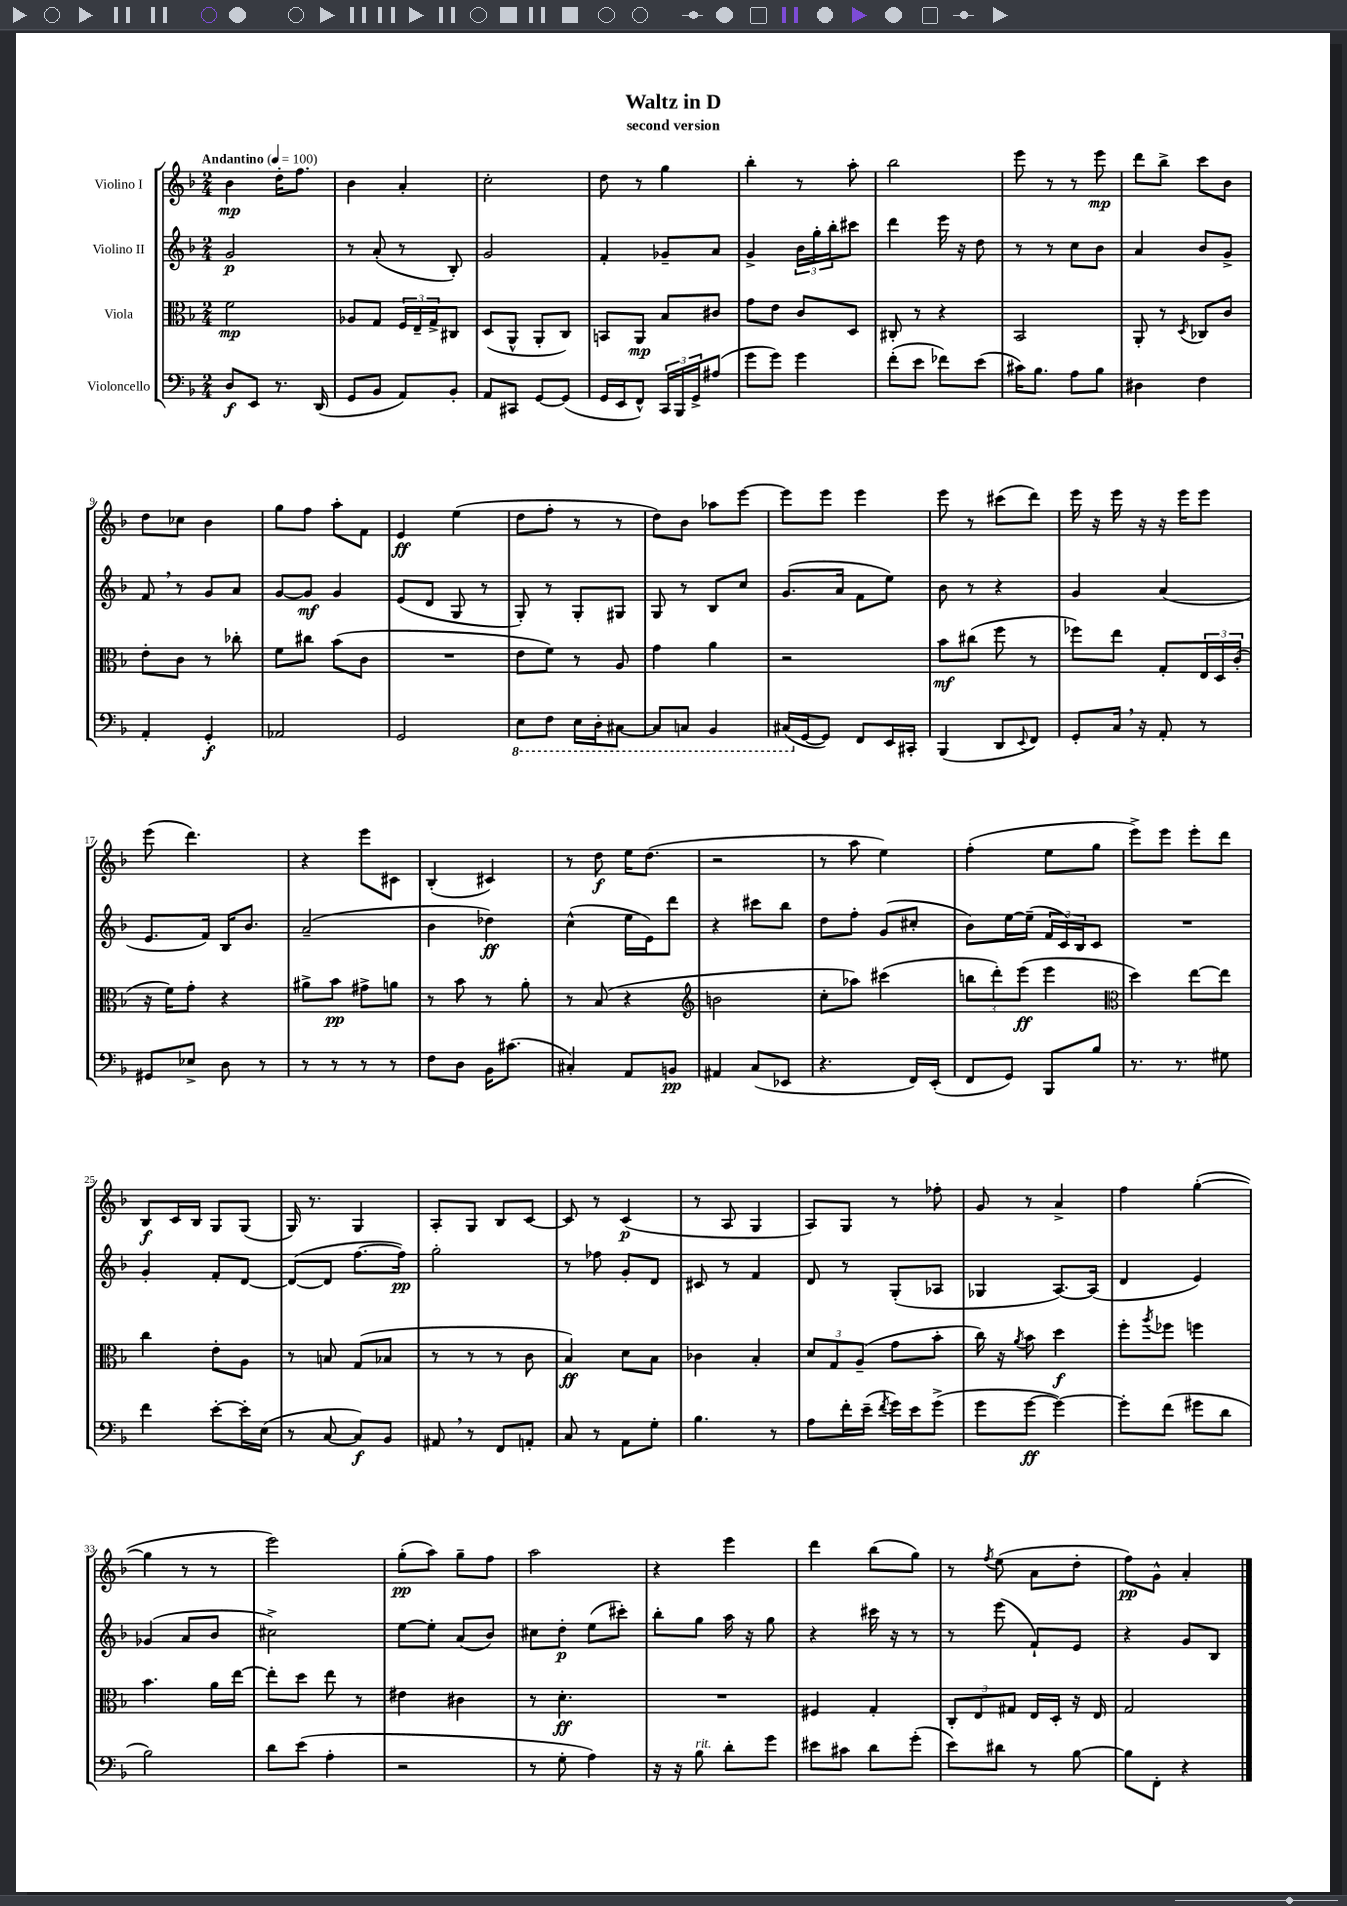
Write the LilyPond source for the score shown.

\header { title = "Waltz in D" subtitle = "second version" }
<<
\new StaffGroup <<
\new Staff = "s0" \with { instrumentName = "Violino I" } {
    \clef treble \key f \major \numericTimeSignature \time 2/4 \tempo "Andantino" 4 = 100
    bes'4\mp d''16-. f''8. |
    bes'4 a'4-. |
    c''2-. |
    d''8 r8 g''4 |
    bes''4-. r8 a''8-. |
    bes''2 |
    e'''8 r8 r8 e'''8\mp |
    d'''8 bes''8-> c'''8 bes'8 |
    d''8 ces''8 bes'4 |
    g''8 f''8 a''8-. f'8 |
    e'4\ff e''4( |
    d''8 f''8-. r8 r8 |
    d''8) bes'8 aes''8 e'''8~ |
    e'''8 e'''8 e'''4 |
    e'''8 r8 cis'''8( d'''8) |
    e'''16 r16 e'''16 r16 r16 e'''16 e'''8 |
    e'''8( d'''4.) |
    r4 e'''8 cis'8 |
    bes4-.( cis'4) |
    r8 d''8\f e''16 d''8.( |
    r2 |
    r8 a''8 e''4) |
    f''4-.( e''8 g''8 |
    e'''8->) e'''8 e'''8-. d'''8 |
    bes8\f c'16 bes16 g8 g8( |
    g16) r8. g4 |
    a8-. g8 bes8 c'8~ |
    c'8 r8 c'4\p( |
    r8 a8 g4 |
    a8) g8 r8 fes''8-. |
    g'8 r8 a'4-> |
    f''4 g''4~-.( |
    g''4 r8 r8 |
    e'''2) |
    g''8-.\pp( a''8) g''8-- f''8 |
    a''2 |
    r4 e'''4 |
    d'''4 bes''8( g''8) |
    r8 \acciaccatura { f''8 } e''8( a'8 d''8-. |
    f''8\pp) g'8-^ a'4-. \bar "|." |
}
\new Staff = "s1" \with { instrumentName = "Violino II" } {
    \clef treble \key f \major \numericTimeSignature \time 2/4
    g'2\p |
    r8 a'8-.( r8 bes8-.) |
    g'2 |
    f'4-. ges'8-- a'8 |
    g'4-> \tuplet 3/2 { bes'16 g''16-. bes''16-. } cis'''8 |
    d'''4 e'''16 r16 d''8 |
    r8 r8 c''8 bes'8 |
    a'4 bes'8 g'8-> |
    f'8 \breathe r8 g'8 a'8 |
    g'8~ g'8\mf g'4 |
    e'8( d'8 g8 r8 |
    g8-.) r8 g8-. gis8 |
    g8 r8 bes8 c''8 |
    g'8.( a'16 f'8 e''8) |
    bes'8 r8 r4 |
    g'4 a'4( |
    e'8. f'16) bes16 bes'8. |
    a'2--( |
    bes'4 des''4\ff) |
    c''4-^( e''16 e'16) d'''8 |
    r4 cis'''8 bes''8 |
    d''8 f''8-. g'8( cis''8-. |
    bes'8) e''16~ e''16--( \tuplet 3/2 { f'16 c'16) bes16 } c'8 |
    R2 |
    g'4-. f'8-. d'8~ |
    d'8~( d'8 f''8.~ f''16\pp) |
    g''2-. |
    r8 fes''8 g'8-. d'8 |
    cis'8 r8 f'4 |
    d'8 r8 g8-.( aes8 |
    ges4 a8.~) a16( |
    d'4 e'4) |
    ges'4( a'8 bes'8 |
    cis''2->) |
    e''8~ e''8-. a'8( bes'8) |
    cis''8 d''8-.\p e''8( cis'''8-.) |
    bes''8-. g''8 a''16 r16 g''8 |
    r4 cis'''16 r16 r8 |
    r8 e'''8( f'8-!) e'8 |
    r4 g'8 bes8 \bar "|." |
}
\new Staff = "s2" \with { instrumentName = "Viola" } {
    \clef alto \key f \major \numericTimeSignature \time 2/4
    f'2\mp |
    aes8 g8 \tuplet 3/2 { f16 e16-- g16-> } cis8 |
    d8( a,8-^ a,8-. c8) |
    b,8 a,8\mp bes8 cis'8 |
    g'8 e'8 c'8 d8 |
    cis8-. r8 r4 |
    bes,2 |
    a,8-. r8 \acciaccatura { d8 } ces8 c'8 |
    e'8-. c'8 r8 ces''8-. |
    f'8 cis''8 bes'8( c'8 |
    R2 |
    e'8 f'8) r8 a8 |
    g'4 a'4 |
    r2 |
    bes'8\mf cis''8( f''8 r8 |
    fes''8) e''8 g8-. \tuplet 3/2 { e16 d16 c'16-.( } |
    r16 f'16) g'8-. r4 |
    ais'8-> bes'8\pp gis'8-> a'8 |
    r8 bes'8 r8 a'8-. |
    r8 bes8( r4 |
    \clef treble b'2 |
    c''8-. aes''8) cis'''4( |
    \tuplet 3/2 { b''8 d'''8-.) e'''8\ff( } e'''4 |
    \clef alto d''4) e''8~ e''8 |
    c''4 e'8-. a8 |
    r8 b8 g8( bes8 |
    r8 r8 r8 c'8 |
    bes4\ff) d'8 bes8 |
    ces'4 bes4-. |
    \tuplet 3/2 { d'8 g8 a8--( } g'8 bes'8-. |
    c''16) r16 \acciaccatura { a'8 } bes'8 d''4\f |
    f''8-. \acciaccatura { a''8 } fes''8 f''4 |
    bes'4. a'16 e''16~ |
    e''8-. d''8 e''8 r8 |
    eis'4 cis'4 |
    r8 d'4.-.\ff |
    R2 |
    fis4 g4-. |
    \tuplet 3/2 { c8-. e8 gis8 } e16 d16-. r16 e16 |
    g2 \bar "|." |
}
\new Staff = "s3" \with { instrumentName = "Violoncello" } {
    \clef bass \key f \major \numericTimeSignature \time 2/4
    d8\f e,8 r8. d,16( |
    g,8 bes,8 a,8) bes,8-. |
    a,8 cis,8 g,8~ g,8( |
    g,16 e,16 f,8-^) \tuplet 3/2 { c,16 bes,,16 g,16-> } ais8( |
    g'8 g'8) g'4 |
    f'8-.( e'8 fes'8) e'8( |
    cis'16) bes8. a8 bes8 |
    dis4 f4 |
    a,4-. g,4-.\f |
    aes,2 |
    g,2 |
    \ottava #-1 e,8 f,8 e,16 d,16-. cis,8~ |
    cis,8 c,8 bes,,4 |
    cis,16( \ottava #0 g,16~ g,8) f,8 e,16 cis,!16-. |
    bes,,4( d,8 \appoggiatura { e,8 } f,8) |
    g,8-. c16 \breathe r16 a,8-. r8 |
    gis,8 ees8-> d8 r8 |
    r8 r8 r8 r8 |
    f8 d8 bes,16 cis'8.( |
    cis4-.) a,8 b,8\pp |
    ais,4 c8( ees,8 |
    r4. f,16) e,16-.( |
    f,8 g,8) bes,,8 bes8 |
    r8. r8. gis8 |
    f'4 e'8~-. e'16-. e16( |
    r8 c8~ c8\f) bes,8 |
    ais,8 \breathe r8 f,8 a,8-. |
    c8 r8 a,8 g8-. |
    bes4. r8 |
    a8 f'16-. e'16--( \acciaccatura { f'8 } g'16) e'16 g'8->( |
    g'8 g'8~\ff g'4~) |
    g'8-. f'8( gis'8 d'8 |
    bes2) |
    d'8 e'8( a4-. |
    r2 |
    r8 g8-. a4) |
    r16 r16 bes8^\markup { \italic "rit." } d'8-. g'8 |
    eis'8 cis'8 d'8 g'8-.( |
    e'8) dis'8 r8 bes8~ |
    bes8 f,8-. r4 \bar "|." |
}
>>
>>
